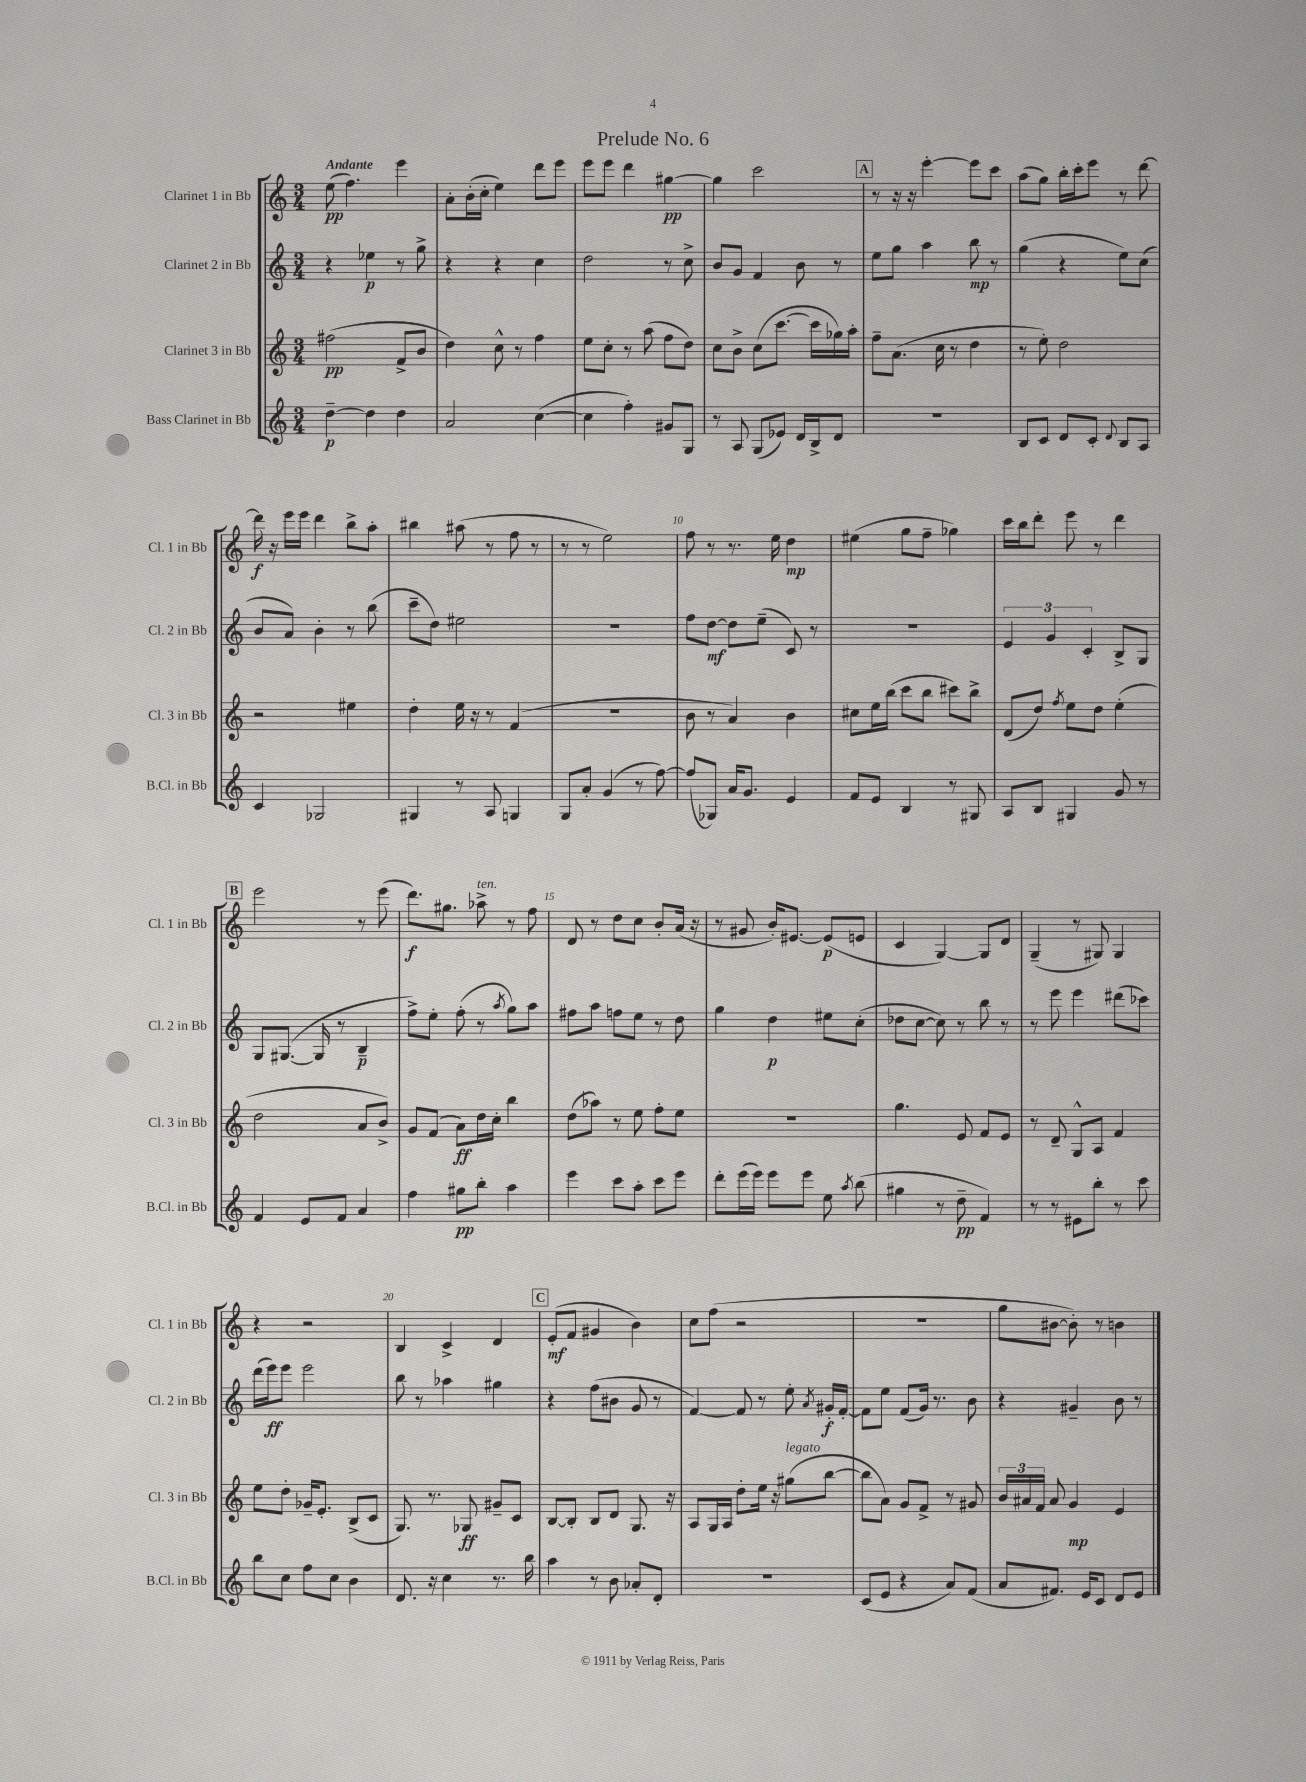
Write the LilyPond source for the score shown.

\header { title = "Prelude No. 6" }
<<
\new StaffGroup <<
\new Staff = "s0" \with { instrumentName = "Clarinet 1 in Bb" shortInstrumentName = "Cl. 1 in Bb" } {
    \clef treble \key c \major \numericTimeSignature \time 3/4 \tempo "Andante"
    \autoBeamOff e''8\pp( f''4.) e'''4 |
    a'8[-. b'16-.( c''16]-. e''4) d'''8[ e'''8] |
    e'''8[ e'''8] d'''4 gis''4~\pp |
    gis''4 c'''2 |
    \mark \markup { \box "A" } r8 r16 r16 e'''4~-. e'''8[ c'''8] |
    a''8[( g''8]) b''16[-. c'''16-. e'''8] r8 d'''8~ |
    d'''16\f r16 e'''16[ e'''16] d'''4 b''8[-> a''8]-. |
    bis''4 ais''8( r8 f''8 r8 |
    r8 r8 e''2) |
    f''8 r8 r8. e''16 d''4\mp |
    eis''4( g''8[ f''8]-- ges''4) |
    c'''16[ b''16 d'''8]-. e'''8 r8 d'''4 |
    \mark \markup { \box "B" } e'''2 r8 e'''8( |
    d'''8.[\f) gis''8.] aes''8->^\markup { \italic "ten." } r8 f''8 |
    d'8 r8 d''8[ c''8] b'8[-. a'16]( r16 |
    r8 gis'8 b'16[-.) eis'8.]~ eis'8[\p( e'8] |
    c'4 g4~) g8[ d'8] |
    g4--( r8 gis8) gis4 |
    r4 r2 |
    b4 c'4-> d'4 |
    \mark \markup { \box "C" } e'8[-.\mf( f'8] gis'4 b'4) |
    c''8[ f''8]( r2 |
    R2. |
    g''8[ bis'8]~ bis'8-.) r8 b'4 \bar "|." |
}
\new Staff = "s1" \with { instrumentName = "Clarinet 2 in Bb" shortInstrumentName = "Cl. 2 in Bb" } {
    \clef treble \key c \major \numericTimeSignature \time 3/4
    \autoBeamOff r4 ees''4\p r8 g''8-> |
    r4 r4 c''4 |
    d''2 r8 c''8-> |
    b'8[ g'8] f'4 b'8 r8 |
    \mark \markup { \box "A" } e''8[ g''8] a''4 b''8\mp r8 |
    g''4( r4 e''8[) c''8]( |
    b'8[ a'8]) b'4-. r8 b''8( |
    c'''8[-- d''8]) eis''2 |
    R2. |
    f''8[ d''8]~\mf d''8[ e''8]--( c'8) r8 |
    R2. |
    \tuplet 3/2 { e'4 g'4 c'4-. } b8[-> g8] |
    \mark \markup { \box "B" } g8[ gis8.]~( gis16 r8 b4--\p |
    f''8[->) e''8]-. f''8-.( r8 \acciaccatura { a''8 } g''8[) a''8] |
    fis''8[ a''8] f''8[ e''8] r8 d''8 |
    g''4 d''4\p eis''8[ c''8]-.( |
    des''8[ c''8]~ c''8) r8 b''8 r8 |
    r8 e'''8 e'''4 dis'''8[( ces'''8]) |
    d'''16[( e'''16\ff) e'''8] e'''2 |
    b''8 r8 aes''4 gis''4 |
    \mark \markup { \box "C" } r4 f''8[( bis'8] g'8 r8 |
    f'4~) f'8 r8 e''8-. \acciaccatura { a'8 } gis'16[-.\f f'16]~-. |
    f'8[ e''8] f'8[( g'16]) r8. b'8 |
    r4 gis'4-- b'8 r8 \bar "|." |
}
\new Staff = "s2" \with { instrumentName = "Clarinet 3 in Bb" shortInstrumentName = "Cl. 3 in Bb" } {
    \clef treble \key c \major \numericTimeSignature \time 3/4
    \autoBeamOff fis''2\pp( f'8[-> b'8] |
    d''4) c''8-^ r8 f''4 |
    e''8[ c''8]-. r8 a''8( f''8[ d''8]) |
    c''8[ b'8]-> c''8[( c'''8.]~ c'''16[ ges''16) a''16]-. |
    \mark \markup { \box "A" } f''8[-- a'8.]( c''16 r8 d''4 |
    r8 e''8-.) d''2 |
    r2 eis''4 |
    d''4-. e''16 r16 r8 f'4( |
    R2. |
    b'8 r8 a'4) b'4 |
    cis''8[ e''16 b''16]( c'''8[ b''8] cis'''8[) b''8]-> |
    d'8[( d''8]) \acciaccatura { f''8 } e''8[ d''8] e''4-.( |
    \mark \markup { \box "B" } d''2 a'8[ b'8]->) |
    g'8[ f'8]( a'8[\ff) d''16 c''16]-. b''4 |
    d''8[( aes''8]) r8 e''8 f''8[-. e''8] |
    R2. |
    g''4. e'8 f'8[ e'8] |
    r8 d'8-- g8[-^ a8] f'4 |
    e''8[ d''8]-. ges'16[-- e'8.]-. b8[->( c'8] |
    g8.) r8. ges8\ff gis'8[-- c'8] |
    \mark \markup { \box "C" } b8[~ b8]-. b8[ d'8] g8. r16 |
    a8[ g16 a16] d''8[-. e''16] r16 gis''8[^\markup { \italic "legato" }( b''8]~ |
    b''8[ a'8]) g'8[ f'8]-> r8 gis'8 |
    \tuplet 3/2 { b'16[ ais'16 f'16] } ais'8 g'4\mp e'4 \bar "|." |
}
\new Staff = "s3" \with { instrumentName = "Bass Clarinet in Bb" shortInstrumentName = "B.Cl. in Bb" } {
    \clef treble \key c \major \numericTimeSignature \time 3/4
    \autoBeamOff d''4~--\p d''4 d''4 |
    a'2 c''4~( |
    c''4 f''4-.) gis'8[ g8] |
    r8 a8 g8[( ees'8]) d'16[ b16-> d'8] |
    \mark \markup { \box "A" } R2. |
    b8[ c'8] d'8[ c'8]-. \appoggiatura { d'8 } b8[ a8] |
    c'4 ges2 |
    gis4 r8 a8 g4 |
    g8[ a'8]-. g'4( r8 f''8~) |
    f''8[( ges8]) a'16[ g'8.] e'4 |
    f'8[ e'8] b4 r8 gis8 |
    a8[ b8] gis4 g'8 r8 |
    \mark \markup { \box "B" } f'4 e'8[ f'8] a'4 |
    f''4 gis''8[\pp b''8]-. a''4 |
    e'''4 c'''8[ a''8]-. c'''8[ e'''8] |
    d'''8[-. e'''16( e'''16]) e'''8[ e'''8] e''8 \acciaccatura { a''8 } b''8( |
    gis''4 r8 d''8--\pp f'4) |
    r8 r8 eis'8[ b''8]-. r8 c'''8 |
    b''8[ c''8] f''8[ c''8] b'4 |
    d'8. r16 c''4 r8. b''16 |
    \mark \markup { \box "C" } a''4 r8 b'8 aes'8[-. d'8]-. |
    R2. |
    c'8[( e'8] r4 a'8[) f'8]( |
    a'8[ fis'8.]) e'16[ c'8] d'8[ e'8] \bar "|." |
}
>>
>>
\layout { \context { \Score \override BarNumber.break-visibility = ##(#f #t #t) barNumberVisibility = #(every-nth-bar-number-visible 5) } }
